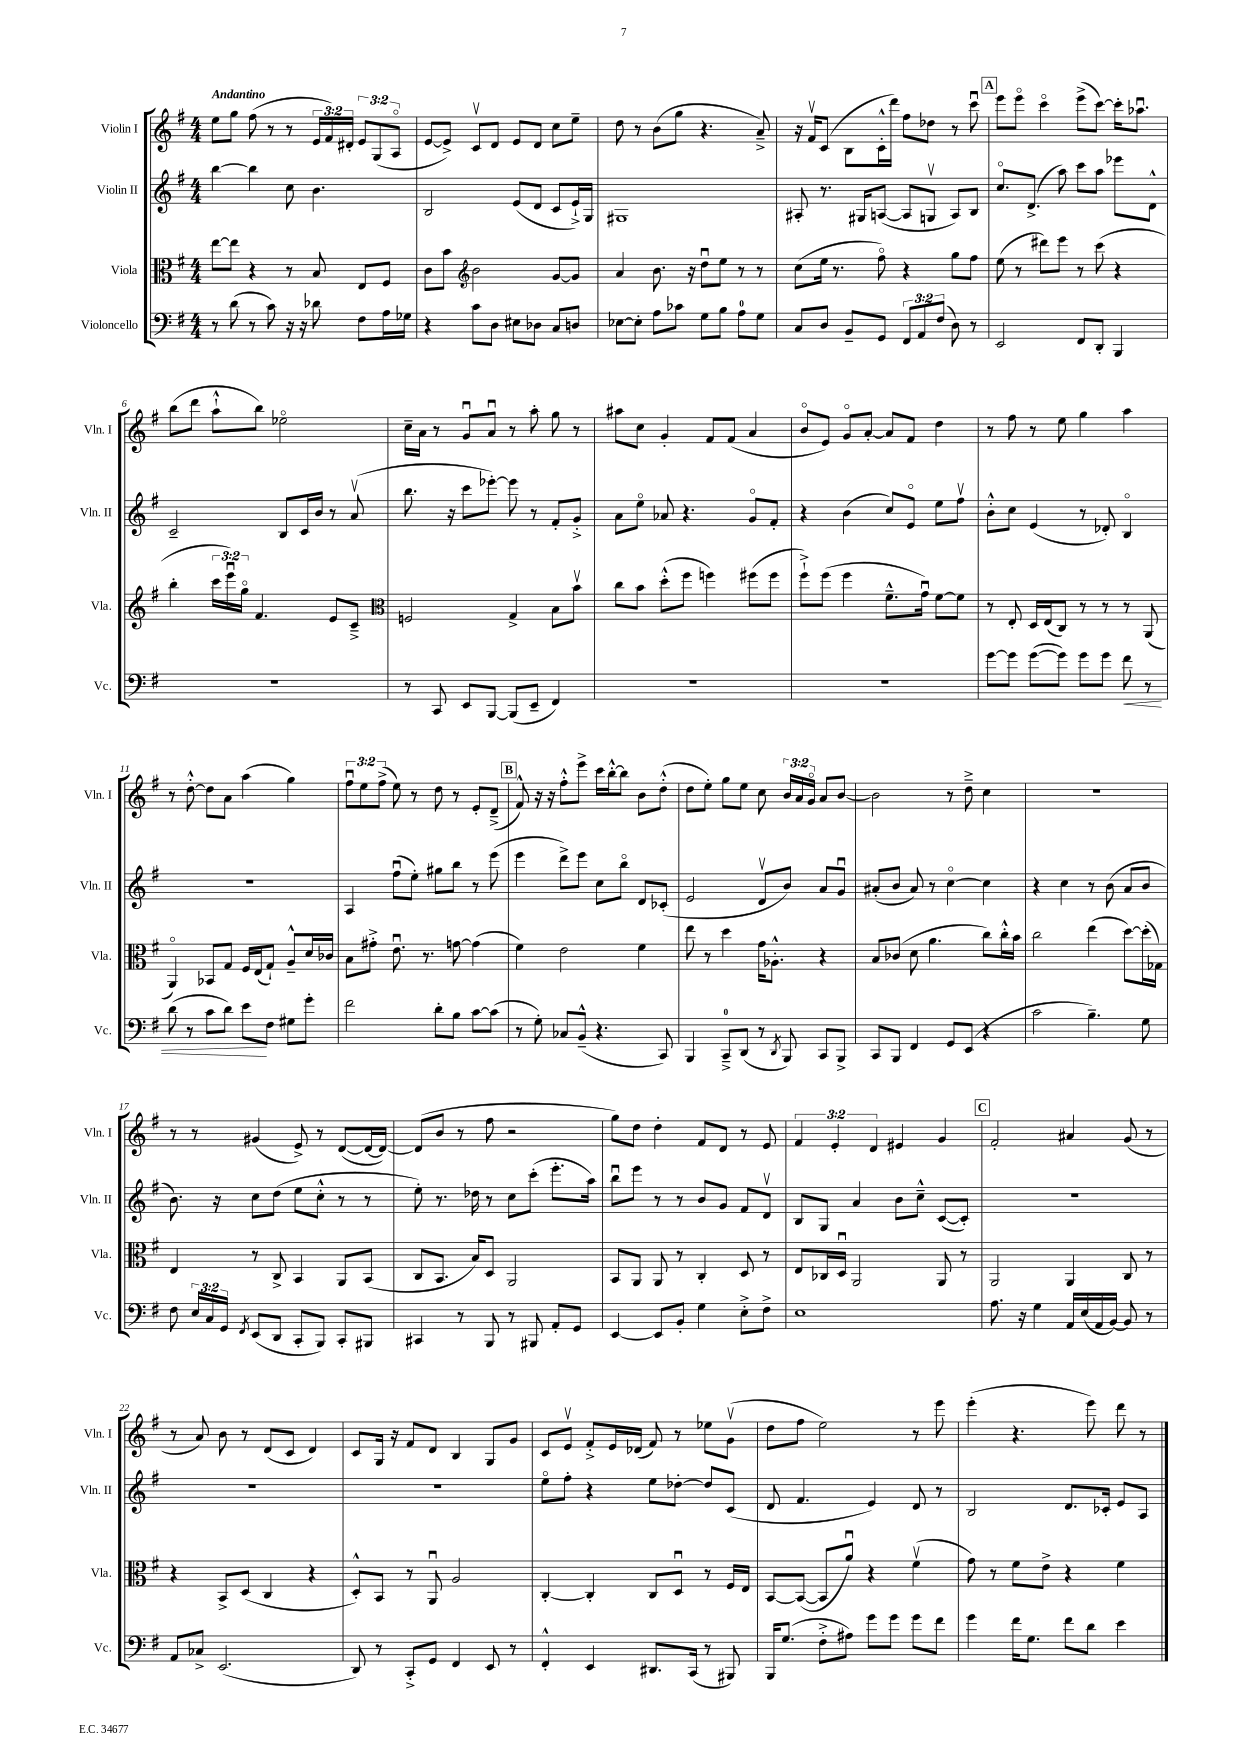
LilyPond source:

<<
\new StaffGroup <<
\new Staff = "s0" \with { instrumentName = "Violin I" shortInstrumentName = "Vln. I" } {
    \clef treble \key g \major \numericTimeSignature \time 4/4 \override Staff.TupletNumber.text = #tuplet-number::calc-fraction-text \tempo "Andantino"
    \autoBeamOff e''8[ g''8] fis''8( r8 r8 \tuplet 3/2 { e'16[ fis'16) dis'16]-. } \tuplet 3/2 { e'8[ g8( a8]\flageolet } |
    e'8[~ e'8]->) c'8[\upbow d'8] e'8[ d'8] c''8[ e''8]-- |
    d''8 r8 b'8[( g''8] r4. a'8--->) |
    r16 fis'16[\upbow c'8]( b8[ c'16-.-^ d'''16]) fis''8[ des''8] r8 c'''8\downbow |
    \mark \markup { \box "A" } e'''8[ e'''8]\flageolet c'''4\flageolet e'''8[->( c'''8]~) c'''16[-. aes''8.]\downbow |
    b''8[( d'''8] a''8[-!-^ b''8]) ees''2\flageolet |
    c''16[-- a'16] r8 g'8[\downbow a'8]\downbow r8 a''8-. g''8 r8 |
    ais''8[ c''8] g'4-. fis'8[ fis'8]( a'4 |
    b'8[\flageolet e'8]) g'8[\flageolet a'8]~-. a'8[ fis'8] d''4 |
    r8 fis''8 r8 e''8 g''4 a''4 |
    r8 d''8~-.-^ d''8[ a'8] a''4( g''4) |
    \tuplet 3/2 { fis''8[\downbow e''8 fis''8]->( } e''8) r8 d''8 r8 e'8[-. d'8]--->( |
    \mark \markup { \box "B" } fis'8-^) r16 r16 fis''8[-.-^ e'''8]-> c'''16[ b''16~-.-^ b''8] b'8[ d''8]-.-^( |
    d''8[ e''8]-.) g''8[ e''8] c''8 \tuplet 3/2 { b'16[ a'16 g'16]\flageolet } a'8[ b'8]~ |
    b'2 r8 d''8---> c''4 |
    R1 |
    r8 r8 gis'4( e'8->) r8 d'8[~( d'16~ d'16]~) |
    d'8[( b'8] r8 fis''8 r2 |
    g''8[) d''8] d''4-. fis'8[ d'8] r8 e'8 |
    \tuplet 3/2 { fis'4 e'4-. d'4 } eis'4 g'4 |
    \mark \markup { \box "C" } fis'2-. ais'4 g'8( r8 |
    r8 a'8) b'8 r8 d'8[( c'8] d'4) |
    c'8[ g16] r16 fis'8[ d'8] b4 g8[ g'8] |
    c'8[ e'8]\upbow fis'8[-.-> e'16 des'16]( fis'8) r8 ees''8[ g'8]\upbow( |
    d''8[ fis''8] e''2) r8 e'''8 |
    e'''4-.( r4. e'''8) d'''8 r8 \bar "|." |
}
\new Staff = "s1" \with { instrumentName = "Violin II" shortInstrumentName = "Vln. II" } {
    \clef treble \key g \major \numericTimeSignature \time 4/4
    \autoBeamOff b''4~ b''4 c''8 b'4. |
    b2 e'8[( d'8] c'8[ e'16-!->) g16] |
    gis1 |
    ais8-. r8. gis16[ a8]~( a8[ g8]\upbow a8[) b8] |
    \mark \markup { \box "A" } c''8.[\flageolet d'8.]->( a''8) c'''8[ a''8] ees'''8[ d'8]-^ |
    c'2-- b8[ c'16 b'16] r8 a'8\upbow( |
    b''8. r16 c'''8[ ees'''8]~-.) ees'''8 r8 fis'8[-. g'8]-.-> |
    a'8[ e''8]\flageolet aes'8 r4. g'8[\flageolet fis'8]-. |
    r4 b'4( c''8[) e'8]\flageolet e''8[ fis''8]\upbow |
    b'8[-.-^ c''8] e'4( r8 des'8-.) b4\flageolet |
    R1 |
    a4 fis''8[\downbow( e''8]-.) gis''8[ b''8] r8 e'''8( |
    \mark \markup { \box "B" } e'''4 d'''8[->) e'''8] c''8[ b''8]\flageolet d'8[ ces'8]-.( |
    e'2 d'8[\upbow b'8]) a'8[ g'8]\downbow |
    ais'8[-.( b'8] ais'8) r8 c''4~\flageolet c''4 |
    r4 c''4 r8 b'8( a'8[ b'8] |
    b'8.) r16 c''8[ d''8]( e''8[ c''8]-.-^ r8 r8 |
    e''8-.) r8. des''16 r8 c''8[ c'''8]-.( e'''8.[-. a''16]) |
    b''8[\downbow e'''8] r8 r8 b'8[ g'8] fis'8[ d'8]\upbow |
    b8[ g8] a'4 b'8[ c''8]---^ c'8[~( c'8]-.) |
    \mark \markup { \box "C" } R1 |
    R1 |
    R1 |
    e''8[\flageolet fis''8]-. r4 e''8[ des''8]~-. des''8[ c'8]( |
    d'8 fis'4. e'4) d'8 r8 |
    b2 d'8.[ ces'16]-. e'8[ a8] \bar "|." |
}
\new Staff = "s2" \with { instrumentName = "Viola" shortInstrumentName = "Vla." } {
    \clef alto \key g \major \numericTimeSignature \time 4/4 \override Staff.TupletNumber.text = #tuplet-number::calc-fraction-text
    \autoBeamOff e''8[~ e''8] r4 r8 b8 e8[ fis8] |
    c'8[ b'8] \clef treble b'2 g'8[~ g'8] |
    a'4 b'8. r16 d''8[\downbow e''8] r8 r8 |
    c''8[( e''16] r8. fis''8\flageolet) r4 g''8[ fis''8] |
    \mark \markup { \box "A" } e''8( r8 dis'''8[) e'''8] r8 c'''8( r4 |
    b''4-. \tuplet 3/2 { c'''16[ e'''16\downbow) g''16]\flageolet } fis'4. e'8[ c'8]---> |
    \clef alto f2 g4-> b8[ b'8]\upbow |
    c''8[ b'8] d''8[-.-^( fis''8] f''4) fis''8[( fis''8] |
    fis''8[-!->) fis''8]( fis''4 fis'8.[---^ g'16]\downbow) fis'8[~ fis'8] |
    r8 e8-. d16[ e16( c8]) r8 r8 r8 a,8( |
    a,4\flageolet) bes,8[ g8] fis16[ e16( g8]-!) a8[---^ d'16 ces'16] |
    b8[ gis'8]-.-> e'8.\downbow r8. g'8~ g'4( |
    \mark \markup { \box "B" } fis'4) e'2 fis'4 |
    e''8 r8 d''4 g'16[ aes8.]-.-^ r4 |
    b8[ ces'8]( d'8 a'4. c''8[) c''16-.-^ b'16] |
    c''2 e''4( d''8[~) d''16-.( ges16]) |
    e4 r8 c8-> b,4 a,8[ b,8]( |
    c8[ b,8.] b16[) d8] a,2 |
    b,8[ a,8] a,8 r8 c4-. d8 r8 |
    e8[ ces16 d16]\downbow a,2 a,8 r8 |
    \mark \markup { \box "C" } a,2 a,4 c8 r8 |
    r4 b,8[-> d8]( c4 r4 |
    d8[-.-^) b,8] r8 a,8\downbow a2 |
    c4~-. c4-. c8[ d8]\downbow r8 fis16[ e16] |
    b,8[~ b,8]~( b,8[ a'8]\downbow) r4 fis'4\upbow( |
    g'8) r8 fis'8[ e'8]-> r4 fis'4 \bar "|." |
}
\new Staff = "s3" \with { instrumentName = "Violoncello" shortInstrumentName = "Vc." } {
    \clef bass \key g \major \numericTimeSignature \time 4/4 \override Staff.TupletNumber.text = #tuplet-number::calc-fraction-text
    \autoBeamOff r8 d'8( r8 c'8) r16 r16 des'8 fis8[ a16 ges16] |
    r4 c'8[ d8] eis8[ des8] c8[ d8] |
    ees8[~ ees8]-. a8[ ces'8] g8[ b8] a8[-0 g8] |
    c8[ d8] b,8[-- g,8] \tuplet 3/2 { fis,8[ a,8 fis8]( } d8) r8 |
    \mark \markup { \box "A" } e,2 fis,8[ d,8]-. b,,4 |
    R1 |
    r8 c,8 e,8[ b,,8]~ b,,8[( e,8]-- fis,4) |
    R1 |
    R1 |
    g'8[~ g'8] g'8[~( g'8]) g'8[ g'8] fis'8\< r8 |
    d'8( r8 c'8[ d'8]) e'8[\! fis8] gis8[ g'8]-. |
    fis'2 d'8[-. b8] c'8[~ c'8]( |
    \mark \markup { \box "B" } r8 g8-.) ces8[ b,8]---^( r4. c,8) |
    b,,4 c,8[-0---> d,8]( r8 \acciaccatura { d,8 } b,,8) c,8[ b,,8]-> |
    c,8[ b,,8] fis,4 g,8[ e,8]( r4 |
    c'2 b4.--) g8 |
    fis8 \tuplet 3/2 { e16[ c16 g,16] } \acciaccatura { fis,8 } e,8[( d,8] c,8[-. b,,8]) c,8[-. bis,,8] |
    cis,4 r8 b,,8 r8 bis,,8 a,8[-. g,8] |
    e,4~ e,8[ b,8]-. g4 e8[-.-> fis8]-> |
    e1 |
    \mark \markup { \box "C" } a8. r16 g4 a,16[ e16( a,16 b,16]~) b,8 r8 |
    a,8[ ces8]-> e,2.( |
    d,8) r8 c,8[-.-> g,8] fis,4 e,8 r8 |
    fis,4-.-^ e,4 dis,8.[ c,16]( r8 bis,,8) |
    b,,16[ g8.]( fis8[-.-> ais8]) g'8[ g'8] g'8[ fis'8] |
    g'4 fis'16[ g8.] fis'8[ d'8] e'4 \bar "|." |
}
>>
>>
